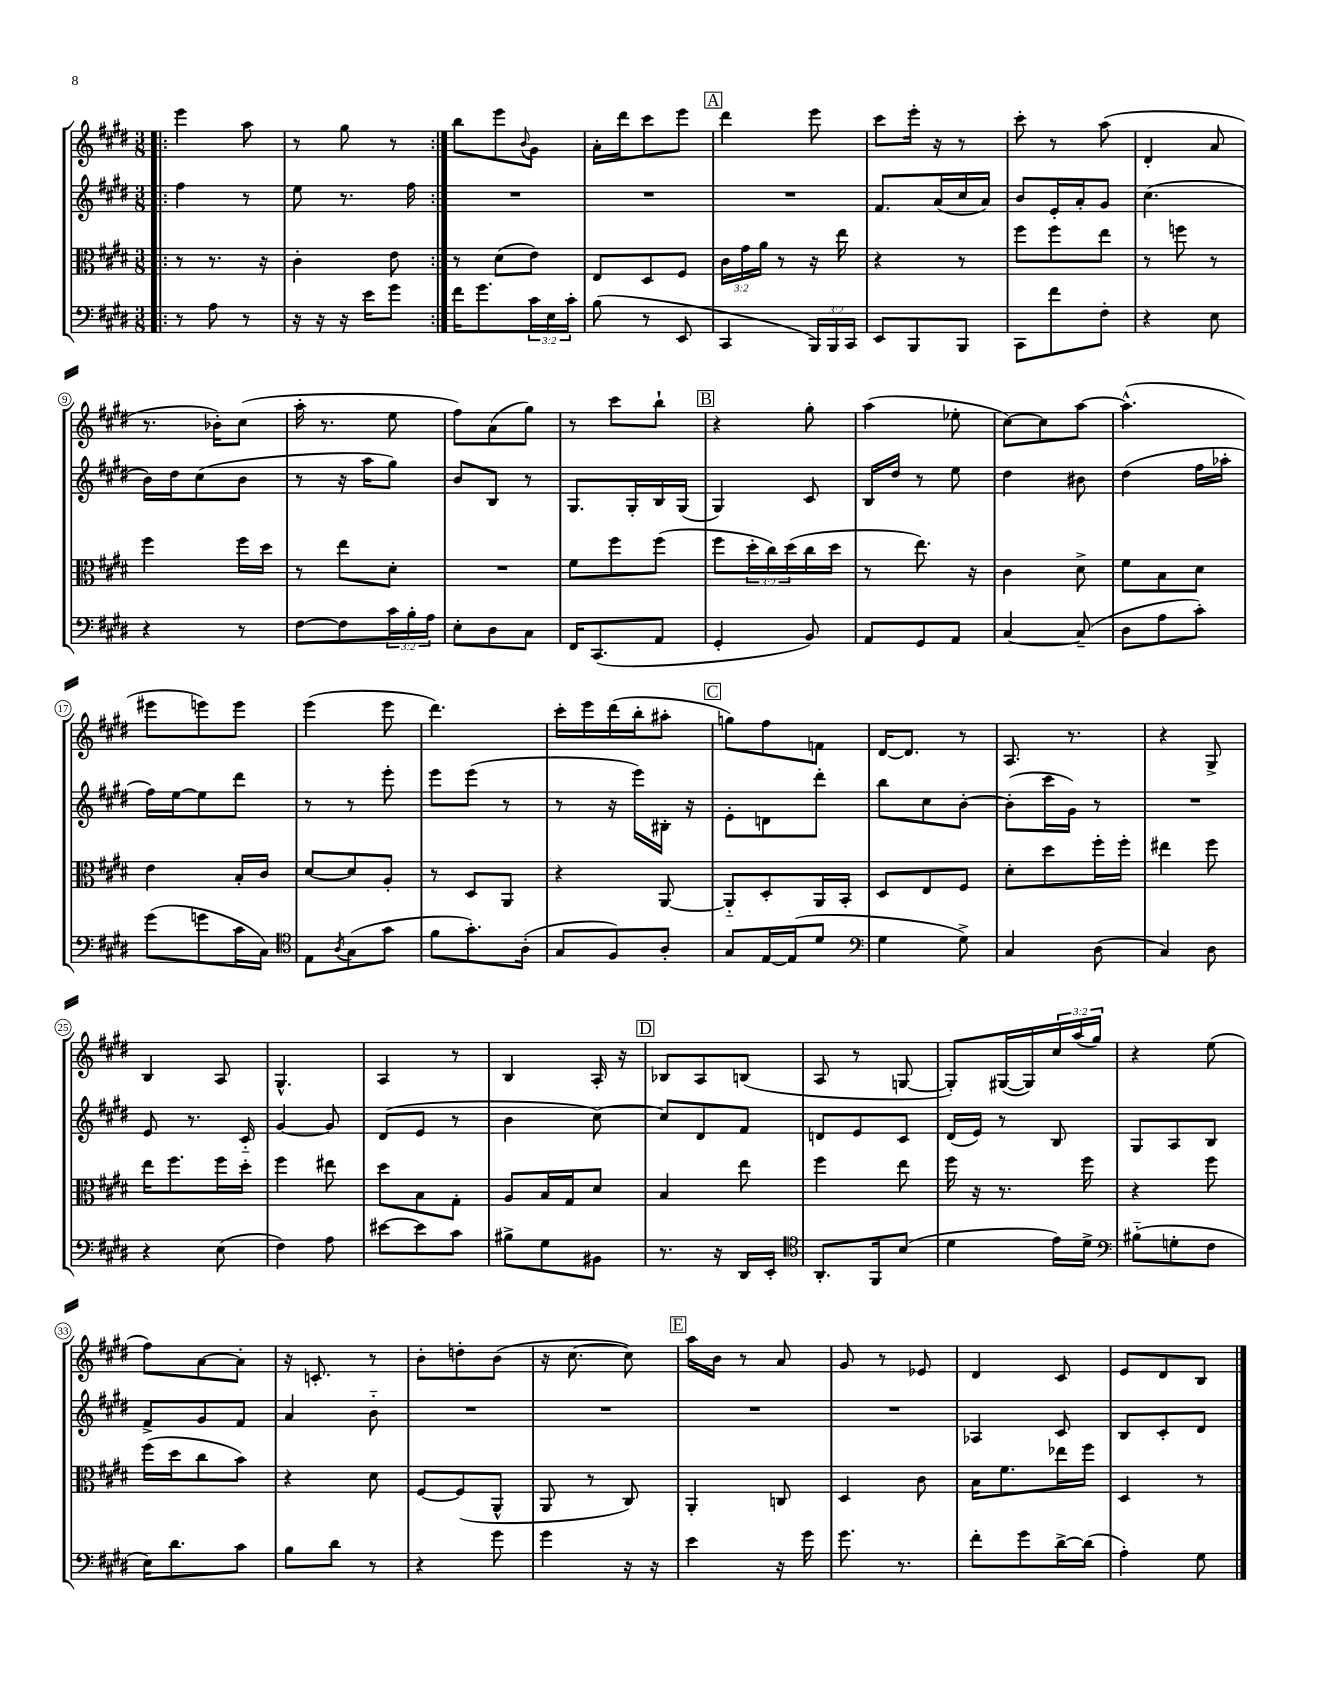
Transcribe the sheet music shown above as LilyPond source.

<<
\new StaffGroup <<
\new Staff = "s0" {
    \clef treble \key e \major \numericTimeSignature \time 3/8 \override Staff.TupletNumber.text = #tuplet-number::calc-fraction-text
    \repeat volta 2 { \bar ".|:" e'''4 a''8 |
    r8 gis''8 r8 | }
    b''8 e'''8 \appoggiatura { b'8 } gis'8 |
    a'16-. dis'''16 cis'''8 e'''8 |
    \mark \markup { \box "A" } dis'''4 e'''8 |
    cis'''8 e'''16-. r16 r8 |
    cis'''8-. r8 a''8( |
    dis'4-. a'8 |
    r8. bes'16-.) cis''8( |
    a''16-. r8. e''8 |
    fis''8) a'8( gis''8) |
    r8 cis'''8 b''8-! |
    \mark \markup { \box "B" } r4 gis''8-. |
    a''4( ees''8-. |
    cis''8~) cis''8 a''8~ |
    a''4.-^( |
    eis'''8 e'''8) e'''8 |
    e'''4( e'''8 |
    dis'''4.) |
    cis'''16-. e'''16 dis'''16( b''16-. ais''8-. |
    \mark \markup { \box "C" } g''8) fis''8 f'8 |
    dis'16~ dis'8. r8 |
    a8. r8. |
    r4 gis8-> |
    b4 a8 |
    gis4.-^ |
    a4 r8 |
    b4 a16-. r16 |
    \mark \markup { \box "D" } bes8 a8 b8( |
    a8 r8 g8~ |
    g8-.) gis16~( gis16) \tuplet 3/2 { cis''16 a''16( gis''16) } |
    r4 e''8( |
    fis''8) a'8~ a'8-. |
    r16 c'8.-. r8 |
    b'8-. d''8-. b'8( |
    r16 cis''8.~ cis''8) |
    \mark \markup { \box "E" } a''16 b'16 r8 a'8 |
    gis'8 r8 ees'8 |
    dis'4 cis'8 |
    e'8 dis'8 b8 \bar "|." |
}
\new Staff = "s1" {
    \clef treble \key e \major \numericTimeSignature \time 3/8
    \repeat volta 2 { \bar ".|:" fis''4 r8 |
    e''8 r8. fis''16 | }
    R4. |
    R4. |
    \mark \markup { \box "A" } R4. |
    fis'8. a'16( cis''16 a'16) |
    b'8 e'16-. a'16-. gis'8 |
    cis''4.( |
    b'16) dis''16 cis''8( b'8 |
    r8 r16 a''16 gis''8) |
    b'8 b8 r8 |
    gis8. gis16-. b16 gis16( |
    \mark \markup { \box "B" } gis4) cis'8 |
    b16 dis''16 r8 e''8 |
    dis''4 bis'8 |
    dis''4( fis''16 aes''16-. |
    fis''16) e''16~ e''8 dis'''8 |
    r8 r8 e'''8-. |
    e'''8 e'''8( r8 |
    r8 r16 e'''16) bis16-. r16 |
    \mark \markup { \box "C" } e'8-. d'8 dis'''8-. |
    b''8 cis''8 b'8~-. |
    b'8-.( cis'''16 gis'16) r8 |
    R4. |
    e'8 r8. cis'16-_ |
    gis'4~ gis'8 |
    dis'8( e'8 r8 |
    b'4 cis''8~) |
    \mark \markup { \box "D" } cis''8 dis'8 fis'8 |
    d'8 e'8 cis'8 |
    dis'16( e'16) r8 b8 |
    gis8 a8 b8 |
    fis'8-> gis'8 fis'8 |
    a'4 b'8-_ |
    R4. |
    R4. |
    \mark \markup { \box "E" } R4. |
    R4. |
    aes4 cis'8 |
    b8 cis'8-. dis'8 \bar "|." |
}
\new Staff = "s2" {
    \clef alto \key e \major \numericTimeSignature \time 3/8 \override Staff.TupletNumber.text = #tuplet-number::calc-fraction-text
    \repeat volta 2 { \bar ".|:" r8 r8. r16 |
    cis'4-. e'8 | }
    r8 dis'8( e'8) |
    e8 dis8 fis8 |
    \mark \markup { \box "A" } \tuplet 3/2 { cis'16 gis'16 a'16 } r8 r16 e''16 |
    r4 r8 |
    fis''8 fis''8 e''8 |
    r8 f''8 r8 |
    fis''4 fis''16 dis''16 |
    r8 e''8 dis'8-. |
    R4. |
    fis'8 fis''8 fis''8( |
    \mark \markup { \box "B" } fis''8 \tuplet 3/2 { dis''16-. cis''16) dis''16( } cis''16 dis''16 |
    r8 e''8.) r16 |
    cis'4 dis'8-> |
    fis'8 b8 dis'8 |
    e'4 b16-. cis'16 |
    dis'8~ dis'8 a8-. |
    r8 dis8 a,8 |
    r4 a,8~ |
    \mark \markup { \box "C" } a,8-_ dis8-. a,16 b,16-. |
    dis8 e8 fis8 |
    dis'8-. dis''8 fis''16-. fis''16-. |
    eis''4 fis''8 |
    e''16 fis''8. fis''16 dis''16-. |
    fis''4 eis''8 |
    dis''8 b8 gis8-. |
    a8 b16 gis16 dis'8 |
    \mark \markup { \box "D" } b4 e''8 |
    fis''4 e''8 |
    fis''16 r16 r8. fis''16 |
    r4 fis''8 |
    fis''16( dis''16 cis''8 b'8) |
    r4 dis'8 |
    fis8~ fis8( a,8-^ |
    a,8 r8 cis8) |
    \mark \markup { \box "E" } a,4-. c8 |
    dis4 cis'8 |
    b16 fis'8. ees''16 fis''16 |
    dis4 r8 \bar "|." |
}
\new Staff = "s3" {
    \clef bass \key e \major \numericTimeSignature \time 3/8 \override Staff.TupletNumber.text = #tuplet-number::calc-fraction-text
    \repeat volta 2 { \bar ".|:" r8 a8 r8 |
    r16 r16 r16 e'16 gis'8 | }
    fis'16 gis'8. \tuplet 3/2 { cis'16 e16 cis'16-. } |
    b8( r8 e,8 |
    \mark \markup { \box "A" } cis,4 \tuplet 3/2 { b,,16) b,,16 cis,16 } |
    e,8 b,,8 b,,8 |
    cis,8 fis'8 fis8-. |
    r4 e8 |
    r4 r8 |
    fis8~ fis8 \tuplet 3/2 { cis'16 b16-. a16 } |
    e8-. dis8 cis8 |
    fis,16 cis,8.( a,8 |
    \mark \markup { \box "B" } gis,4-. b,8) |
    a,8 gis,8 a,8 |
    cis4~ cis8--( |
    dis8 a8 cis'8-.) |
    gis'8( g'8 cis'16 cis16) |
    \clef tenor e8 \acciaccatura { a8 } gis8( gis'8 |
    fis'8 gis'8.-.) a16-.( |
    gis8 fis8) a8-. |
    \mark \markup { \box "C" } gis8 e16~ e16( dis'8 |
    \clef bass gis4 gis8->) |
    cis4 dis8( |
    cis4) dis8 |
    r4 e8( |
    fis4) a8 |
    eis'8~ eis'8 cis'8 |
    bis8-> gis8 bis,8 |
    \mark \markup { \box "D" } r8. r16 dis,16 e,16-. |
    \clef tenor a,8.-. fis,16 b8( |
    dis'4 e'16) dis'16-> |
    \clef bass bis8-_( g8-. fis8 |
    e16) dis'8. cis'8 |
    b8 dis'8 r8 |
    r4 gis'8 |
    gis'4 r16 r16 |
    \mark \markup { \box "E" } e'4 r16 gis'16 |
    gis'8. r8. |
    fis'8-. gis'8 dis'16~-> dis'16( |
    a4-.) gis8 \bar "|." |
}
>>
>>
\layout { \context { \Score \override BarNumber.stencil = #(make-stencil-circler 0.1 0.3 ly:text-interface::print) } }
